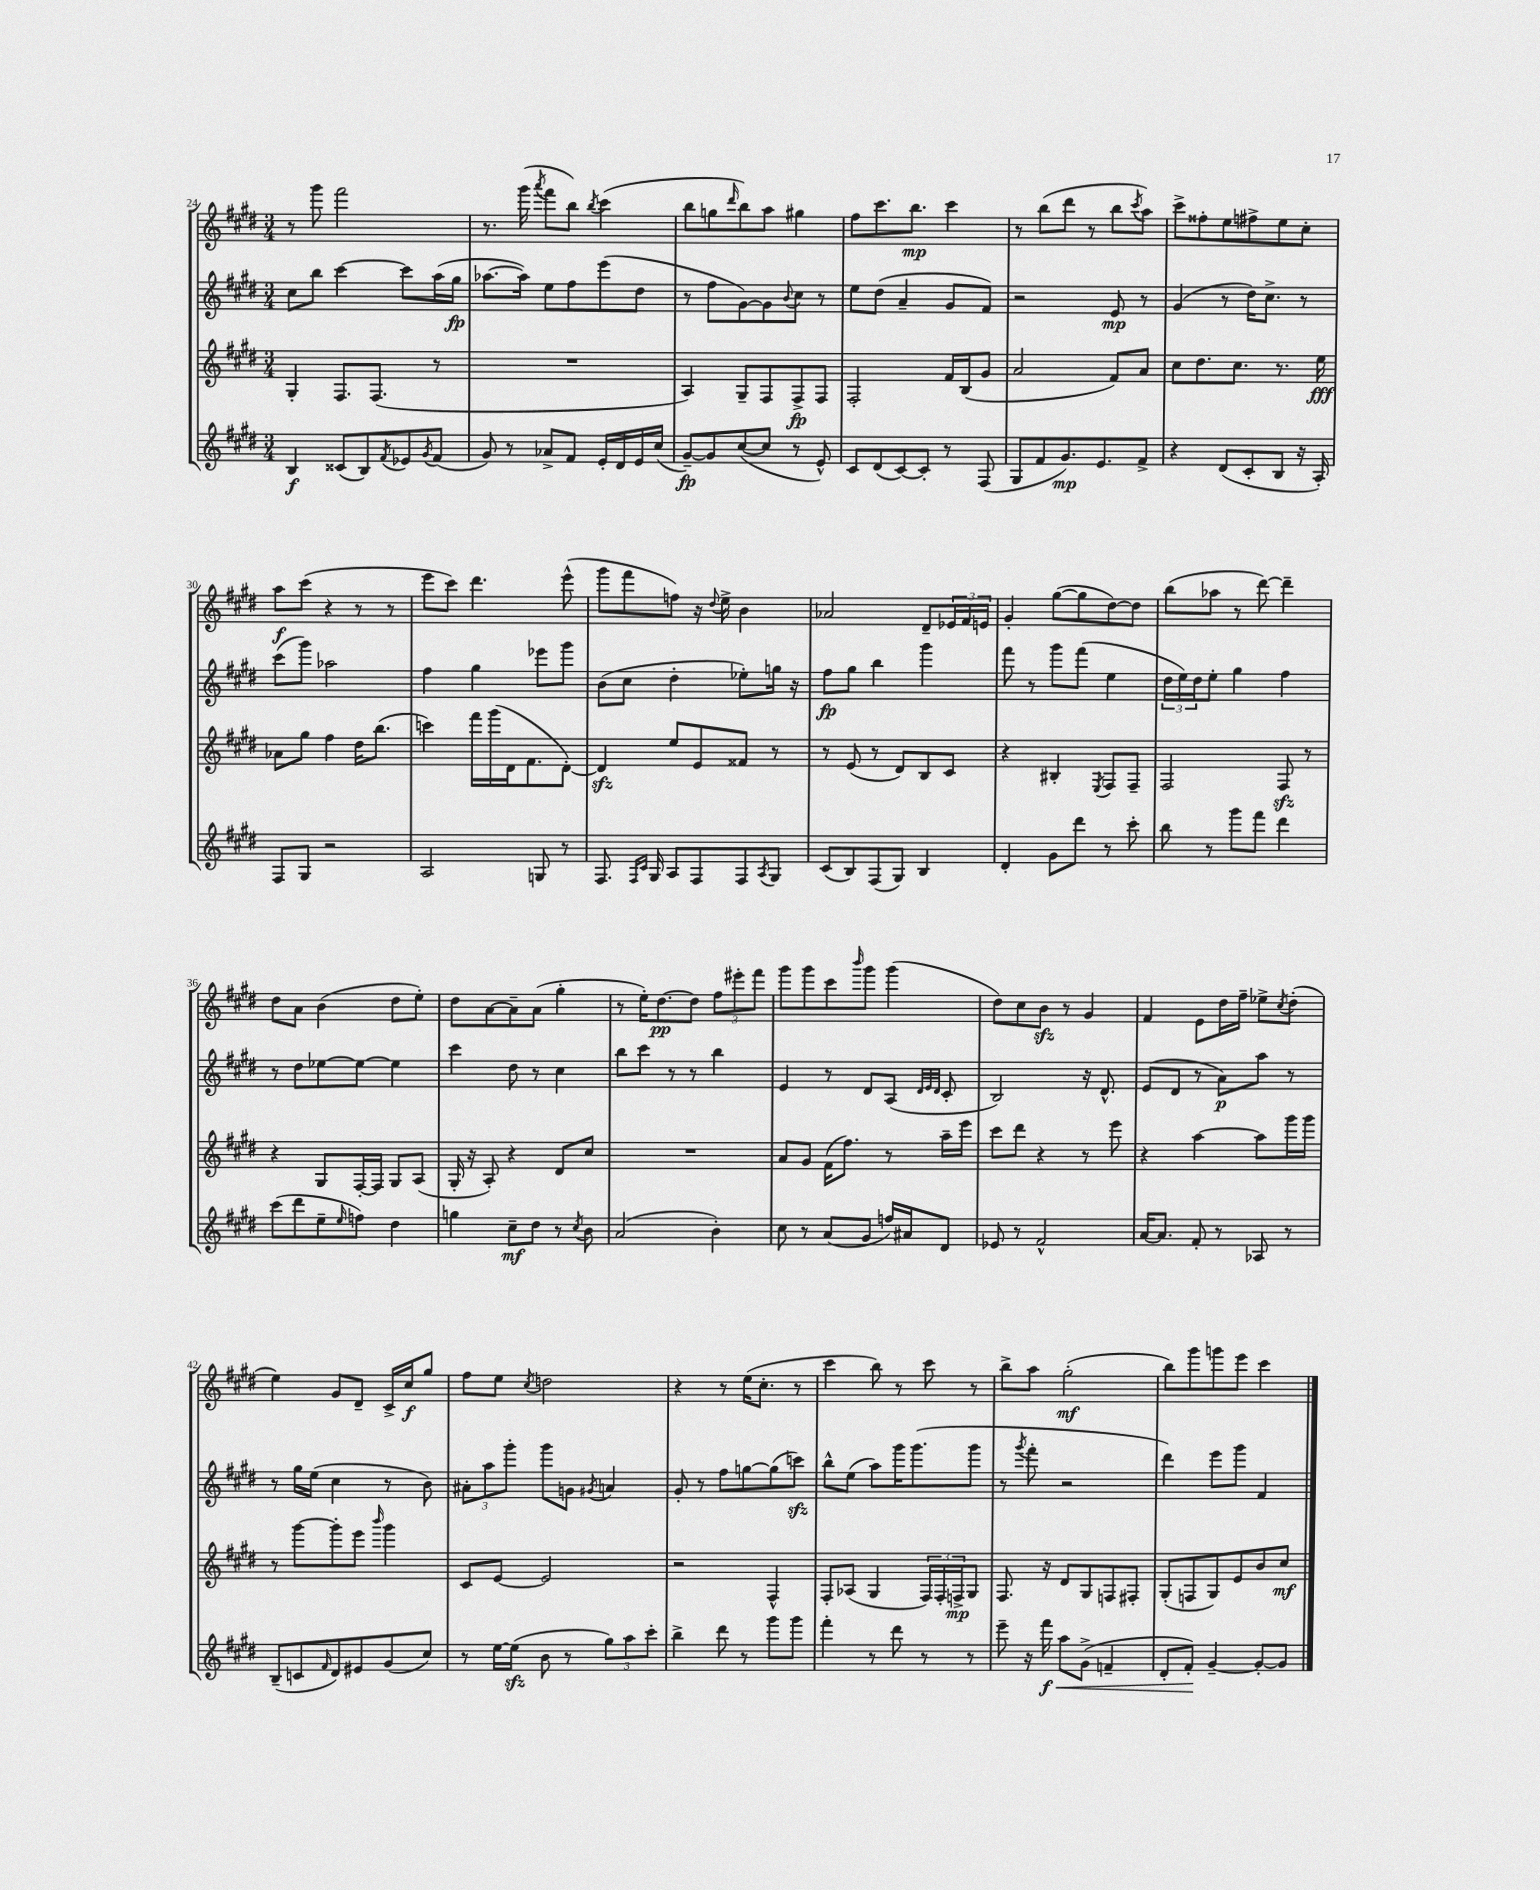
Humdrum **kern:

**kern	**kern	**kern	**kern
*staff4	*staff3	*staff2	*staff1
*clefG2	*clefG2	*clefG2	*clefG2
*k[f#c#g#d#]	*k[f#c#g#d#]	*k[f#c#g#d#]	*k[f#c#g#d#]
*M3/4	*M3/4	*M3/4	*M3/4
4B/	4G#'/	8cc#\L	8r
.	.	8bb\J	8ggg#\
(8c##/L	8.F#/L	[4ccc#\	2fff#\
8B/)	.	.	.
.	(8.F#/J	.	.
8qf#/	.	.	.
8e-/	.	8ccc#\]L	.
8qg#/	.	.	.
(8f#/J	8r	(16aa\L	.
.	.	16gg#\JJ	.
=	=	=	=
8g#/)	2.r	[8.aa-\L	8.r
8r	.	.	.
.	.	16aa-\]Jk)	(16ggg#\
.	.	.	8qaaa/
8a-^/L	.	8ee\L	8fff#\L
8f#/J	.	8ff#\	8bb\J)
.	.	.	8qbb/
16e'/LL	.	(8eee\	(4ccc#\
16d#/	.	.	.
16e/	.	8dd#\J	.
(16cc#/JJ	.	.	.
=	=	=	=
[8g#~/L)	4A/)	8r	8bb\L
8g#/]	.	8ff#\L	8gg\
.	.	.	16qqddd#/
([8cc#/	8G#~/L	[8g#\)	8bb\)
8cc#/]J	8F#/	8g#\]	8aa\J
.	.	8qqb/	.
8r	8F#^/	8cc#\J	4gg#\
8e^^/)	8F#/J	8r	.
=	=	=	=
8c#/L	2F#'/	8ee\L	8ff#\L
(8d#/	.	(8dd#\J	8.ccc#\
[8c#/)	.	4a~/	.
.	.	.	8.bb\J
8c#'/]J	.	.	.
8r	16f#/LL	8g#/L	4ccc#\
.	(16B/J	.	.
(8F#/	8g#/J	8f#/J)	.
=	=	=	=
8G#/L	2a/	2r	8r
8f#/	.	.	(8bb\L
8.g#/)	.	.	8ddd#\J
.	.	.	8r
8.e/	.	.	.
.	8f#/L)	8e/	8bb\L
.	.	.	8qccc#/
8f#^/J	8a/J	8r	8aa\J)
=	=	=	=
4r	8cc#\L	(4g#/	8ccc#^\L
.	8.dd#\	.	8ff##'\
(8d#/L	.	8r	8ee\
.	8.cc#\J	.	.
8c#'/	.	16dd#\LK)	8ff#^\
.	.	8.cc#^\J	.
8B/J	8.r	.	8ee\
16r	.	8r	8cc#'\J
16A'/)	16ee\	.	.
=	=	=	=
8F#/L	8a-\L	(8ccc#\L	8aa\L
8G#/J	8gg#\J	8ggg#\J)	(8ccc#\J
2r	4ff#\	2aa-\	4r
.	16dd#\LK	.	8r
.	(8.bb\J	.	.
.	.	.	8r
=	=	=	=
2A/	4ccc\)	4ff#\	8eee\L
.	.	.	8ccc#\J)
.	16fff#\LL	4gg#\	4.ddd#\
.	(16ggg#\	.	.
.	16d#\J	.	.
.	8.f#\	.	.
8G/	.	8eee-\L	.
8r	[8d#'\J)	8ggg#\J	(8eee^^\
=	=	=	=
8.F#/	4d#/]	(8b\L	8ggg#\L
.	.	8cc#\J	8fff#\
16qqF#/LL	.	.	.
16qqc#/JJ	.	.	.
16G#/	.	.	.
8A/L	8ee/L	4dd#'\	8ff\J)
8F#/	8e/	.	16r
.	.	.	8qqdd#/
.	.	.	16ee^\
8F#/	8f##/J	8ee-'\L)	4b\
8qA/	.	.	.
8G#/J	8r	16gg\Jk	.
.	.	16r	.
=	=	=	=
(8c#/L	8r	8ff#\L	2a-/
8B/)	(8e/	8gg#\J	.
(8F#/	8r	4bb\	.
8G#/J)	8d#/L)	.	.
4B/	8B/	4ggg#\	8d#~/L
.	8c#/J	.	24e-/L
.	.	.	24f#/
.	.	.	24e/JJ
=	=	=	=
4d#'/	4r	8fff#\	4g#'/
.	.	8r	.
8g#\L	4B#'/	8ggg#\L	([8gg#\L
8ddd#\J	.	(8fff#\J	8gg#\]
.	8qE/	.	.
8r	8F#/L	4ee\	[8dd#\)
8ccc#'\	8F#~/J	.	8dd#\]J
=	=	=	=
8bb\	2F#/	24dd#\LL	(8bb\L
.	.	24ee\)	.
.	.	24dd#\J	.
8r	.	8ee'\J	8aa-\J
8ggg#\L	.	4gg#\	8r
8fff#\J	.	.	[8ddd#\)
4ddd#\	8F#/	4ff#\	4ddd#~\]
.	8r	.	.
=	=	=	=
(8ccc#\L	4r	8r	8dd#\L
8ddd#\	.	8dd#\L	8a\J
8ee~\	8G#/L	[8ee-\	(4b\
16qqee/	.	.	.
8ff\J)	[16F#'/L	8ee-\_J	.
.	16F#/]JJ	.	.
4dd#\	8G#/L	4ee-\]	8dd#\L
.	(8A/J	.	8ee'\J)
=	=	=	=
4gg\	16G#'/	4ccc#\	8dd#\L
.	16r	.	.
.	8A'/)	.	[8a\
8cc#~\L	4r	8dd#\	8a~\]
8dd#\J	.	8r	(8a\J
8r	8d#/L	4cc#\	4gg#'\
8qcc#/	.	.	.
8b\	8cc#/J	.	.
=	=	=	=
(2a/	2.r	8bb\L	8r
.	.	8ccc#\J	16ee'\LK)
.	.	.	[8.dd#\
.	.	8r	.
.	.	8r	8dd#\]J
4b'\)	.	4bb\	12ff#\L
.	.	.	12eee#'\
.	.	.	12fff#\J
=	=	=	=
8cc#\	8a/L	4e/	8ggg#\L
8r	8g#/J	.	8ggg#\
(8a/L	(16f#\LK	8r	8ccc#\
.	8.ff#\J)	.	.
.	.	.	16qqbbb/
8g#/J	.	8d#/L	8ggg#\J
16ff/LL)	8r	(8A/J	(4ggg#\
16a#/J	.	.	.
.	.	32qqd#/LLL	.
.	.	32qqe/	.
.	.	32qqd#/JJJ	.
8d#/J	16aa~\LL	8c#'/	.
.	16eee\JJ	.	.
=	=	=	=
8e-/	8ccc#\L	2B/)	8dd#\L)
8r	8ddd#\J	.	8cc#\
2f#^^/	4r	.	8b\J
.	.	.	8r
.	8r	16r	4g#/
.	.	8.d#^^/	.
.	8eee\	.	.
=	=	=	=
[16a/LK	4r	(8e/L	4f#/
8.a/]J	.	.	.
.	.	8d#/J	.
8f#'/	[4aa\	8r	8e\L
8r	.	8a\L)	16dd#\L
.	.	.	16ff#~\JJ
8A-/	8aa\]L	8aa\J	8ee-^\L
.	.	.	8qcc#/
8r	16ggg#\L	8r	(8dd#'\J
.	16ggg#\JJ	.	.
=	=	=	=
(8B~/L	8r	8r	4ee\)
8c/	[8ggg#\L	16gg#\LL	.
.	.	(16ee\JJ	.
16qqf#/	.	.	.
8d#/)	8ggg#'\]	4cc#\	8g#/L
8e#/	8eee\J	.	8d#~/J
.	16qqbbb/	.	.
(8g#/	4ggg#\	8r	16c#^/LL
.	.	.	16cc#/J
8cc#/J)	.	8b\)	8gg#/J
=	=	=	=
8r	8c#/L	12a#'\L	8ff#\L
.	.	12aa\	.
[16ee\LL	[8e/J	.	8ee\J
.	.	12ggg#'\J	.
(16ee\]JJ	.	.	.
.	.	.	8qcc#/
8b\	2e/]	8ggg#\L	2dd\
8r	.	8g\J	.
.	.	8qg#/	.
12gg#\L)	.	4a/	.
12aa\	.	.	.
12ccc#'\J	.	.	.
=	=	=	=
4bb^\	2r	8g#'/	4r
.	.	8r	.
8ddd#\	.	8ff#\L	8r
8r	.	[8gg\	(16ee\LK
.	.	.	8.cc#'\J
8ggg#\L	4F#^^/	(8gg\]	.
8ggg#\J	.	8ccc\J)	8r
=	=	=	=
4fff#'\	8F#'/L	8bb^^\L	4ccc#\
.	(8A-/J	(8ee\J	.
8r	4G#/	8aa\L)	8bb\)
8ddd#\	.	16ggg#\K	8r
.	.	(8.ggg#\	.
8r	24F#/LL)	.	8ccc#\
.	24F#'/	.	.
.	24F^/J	.	.
8r	8G#/J	8ggg#\J	8r
=	=	=	=
8eee~\	8.F#/	8r	8bb^\L
.	.	8qggg#/	.
16r	.	8fff#'\	8aa\J
16fff#\	16r	.	.
8aa\L	8d#/L	2r	(2gg#'\
(8g#^\J	8G#/	.	.
4f~/	8F/	.	.
.	8F#'/J	.	.
=	=	=	=
8d#'/L	(8G#'/L	4ddd#\)	8bb\L)
8f#'/J)	8F/	.	8ggg#\
[4g#~/	8G#/)	8eee\L	8ggg\
.	8e/	8ggg#\J	8eee\J
8g#'/_L	8b/	4f#/	4ccc#\
8g#/]J	8cc#/J	.	.
==	==	==	==
*-	*-	*-	*-
